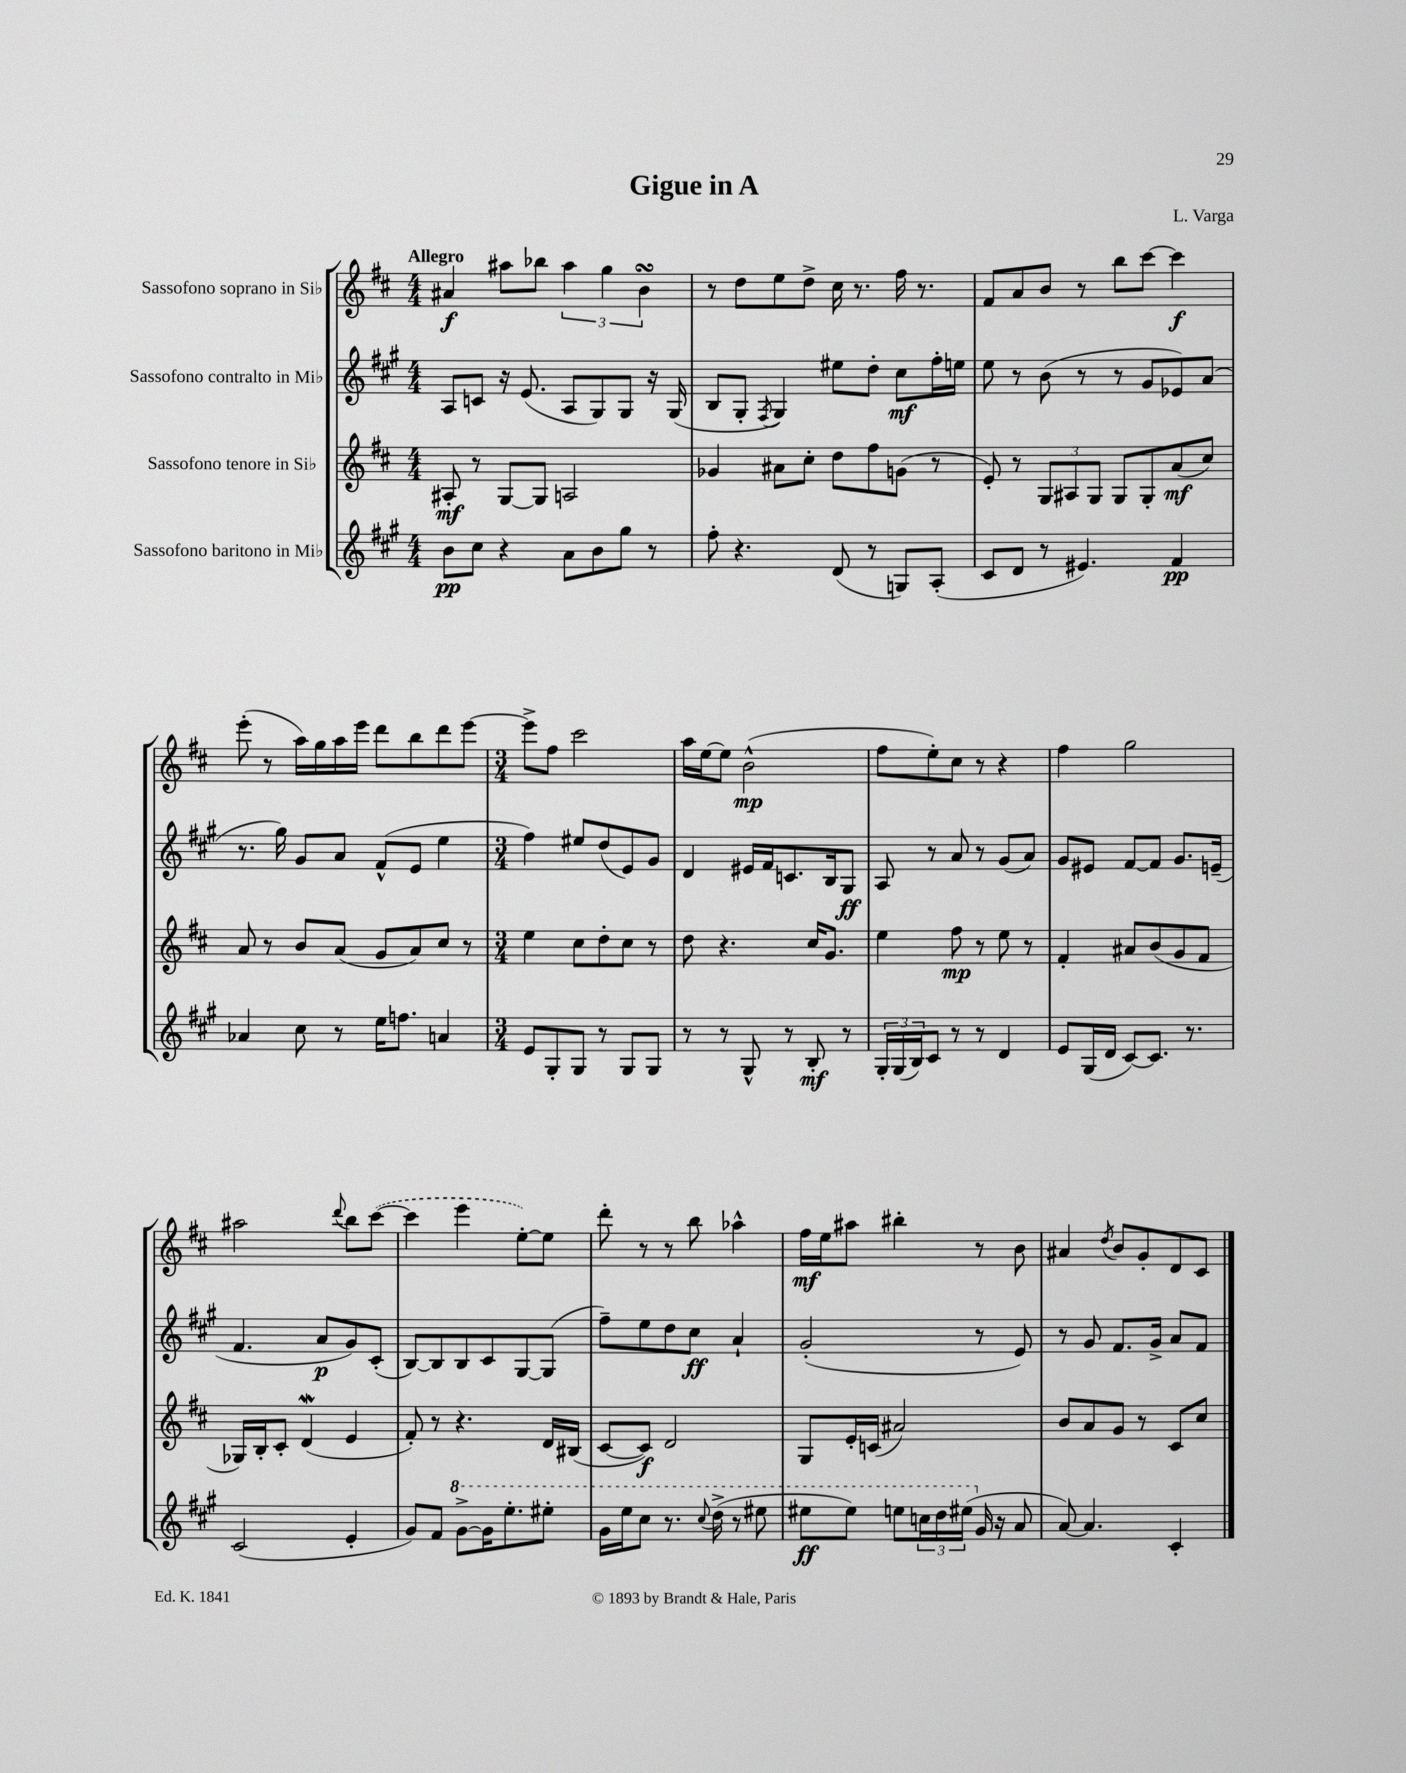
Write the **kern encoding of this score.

**kern	**dynam	**kern	**dynam	**kern	**dynam	**kern	**dynam
*part4	*part4	*part3	*part3	*part2	*part2	*part1	*part1
*staff4	*staff4	*staff3	*staff3	*staff2	*staff2	*staff1	*staff1
*I"Sassofono baritono in Mi♭	*	*I"Sassofono tenore in Si♭	*	*I"Sassofono contralto in Mi♭	*	*I"Sassofono soprano in Si♭	*
*clefG2	*	*clefG2	*	*clefG2	*	*clefG2	*
*k[f#c#g#]	*	*k[f#c#]	*	*k[f#c#g#]	*	*k[f#c#]	*
*M4/4	*	*M4/4	*	*M4/4	*	*M4/4	*
=1	=1	=1	=1	=1	=1	=1	=1
!	!	!	!	!	!	!LO:TX:a:B:t=Allegro	!
8b\L	pp	8A#X'/	mf	8A/L	.	4a#X/	f
8cc#\J	.	8r	.	8cn/J	.	.	.
4r	.	[8G/L	.	16r	.	8aa#X\L	.
.	.	.	.	(8.e/	.	.	.
.	.	8G/J]	.	.	.	8bb-X\J	.
8a\L	.	2An/	.	8A/L	.	6aa#\	.
8b\	.	.	.	8G#/)	.	.	.
.	.	.	.	.	.	6gg\	.
8gg#\J	.	.	.	8G#/J	.	.	.
.	.	.	.	.	.	6bsSSS\	.
8r	.	.	.	16r	.	.	.
.	.	.	.	(16G#/	.	.	.
=2	=2	=2	=2	=2	=2	=2	=2
8ff#'\	.	4g-X/	.	8B/L	.	8r	.
4.r	.	.	.	8G#'/J	.	8dd\L	.
.	.	.	.	8qF#/	.	.	.
.	.	8a#X\L	.	4G#/)	.	8ee\	.
.	.	8cc#'\J	.	.	.	8dd^\J	.
(8d/	.	8dd\L	.	8ee#X\L	.	16cc#\	.
.	.	.	.	.	.	8.r	.
8r	.	8ff#\	.	8dd'\J	.	.	.
8Gn/L)	.	(8gn\J	.	8cc#\L	mf	16ff#\	.
.	.	.	.	.	.	8.r	.
(8A'/J	.	8r	.	16ff#'\L	.	.	.
.	.	.	.	16een\JJ	.	.	.
=3	=3	=3	=3	=3	=3	=3	=3
8c#/L	.	8e'/)	.	8ee\	.	8f#/L	.
8d/J	.	8r	.	8r	.	8a/	.
8r	.	12G/L	.	(8b\	.	8b/J	.
.	.	12A#X/	.	.	.	.	.
4.e#X/)	.	.	.	8r	.	8r	.
.	.	12G/J	.	.	.	.	.
.	.	8G/L	.	8r	.	8bb\L	.
.	.	8G'/	.	8g#/L	.	[8ccc#\J	.
4f#/	pp	(8a/	mf	8e-X/)	.	4ccc#\]	f
.	.	8cc#/J)	.	(8a/J	.	.	.
!!LO:LB:g=z
=4	=4	=4	=4	=4	=4	=4	=4
4a-X/	.	8a/	.	8.r	.	(8eee'\	.
.	.	8r	.	.	.	8r	.
.	.	.	.	16gg#\)	.	.	.
8cc#\	.	8b/L	.	8g#/L	.	16aa\LL)	.
.	.	.	.	.	.	16gg\	.
8r	.	(8a/J	.	8a/J	.	16aa\	.
.	.	.	.	.	.	16eee\JJ	.
16ee\KL	.	8g/L	.	(8f#^^/L	.	8ddd\L	.
8.ffn\J	.	.	.	.	.	.	.
.	.	8a/)	.	8e/J	.	8bb\	.
4an/	.	8cc#/J	.	4ee\	.	8ddd\	.
.	.	8r	.	.	.	[8eee\J	.
=5	=5	=5	=5	=5	=5	=5	=5
*M3/4	*	*M3/4	*	*M3/4	*	*M3/4	*
8e/L	.	4ee\	.	4ff#\)	.	8eee^\L]	.
8G#'/	.	.	.	.	.	8ff#\J	.
8G#/J	.	8cc#\L	.	8ee#X/L	.	2ccc#\	.
8r	.	8dd'\	.	(8dd/	.	.	.
8G#/L	.	8cc#\J	.	8e/)	.	.	.
8G#/J	.	8r	.	8g#/J	.	.	.
=6	=6	=6	=6	=6	=6	=6	=6
8r	.	8dd\	.	4d/	.	16aa\LL	.
.	.	.	.	.	.	[16ee\J	.
8r	.	4.r	.	.	.	8ee\J]	.
8G#^^/	.	.	.	16e#X/LL	.	(2b^^\	mp
.	.	.	.	16f#/J	.	.	.
8r	.	.	.	8.cn/	.	.	.
8B'/	mf	16cc#/KL	.	.	.	.	.
.	.	8.g/J	.	16B/k	.	.	.
8r	.	.	.	8G#/J	ff	.	.
=7	=7	=7	=7	=7	=7	=7	=7
24G#'/LL	.	4ee\	.	8A/	.	8ff#\L	.
(24G#/	.	.	.	.	.	.	.
24B/J)	.	.	.	.	.	.	.
8c#/J	.	.	.	8r	.	8ee'\)	.
8r	.	8ff#\	mp	8a/	.	8cc#\J	.
8r	.	8r	.	8r	.	8r	.
4d/	.	8ee\	.	(8g#/L	.	4r	.
.	.	8r	.	8a/J)	.	.	.
=8	=8	=8	=8	=8	=8	=8	=8
8e/L	.	4f#'/	.	8g#/L	.	4ff#\	.
(16G#/L	.	.	.	8e#X/J	.	.	.
16d/JJ	.	.	.	.	.	.	.
[8c#/L)	.	8a#X/L	.	[8f#/L	.	2gg\	.
8.c#/J]	.	(8b/	.	8f#/J]	.	.	.
.	.	8g/	.	8.g#/L	.	.	.
8.r	.	.	.	.	.	.	.
.	.	8f#/J	.	.	.	.	.
.	.	.	.	(16en~/Jk	.	.	.
!!LO:LB:g=z
=9	=9	=9	=9	=9	=9	=9	=9
(2c#/	.	16G-X/LL)	.	4.f#/	.	2aa#X\	.
.	.	16B'/J	.	.	.	.	.
.	.	8c#'/J	.	.	.	.	.
.	.	(4dw/	.	.	.	.	.
.	.	.	.	8a/L	p	.	.
.	.	.	.	.	.	8qqddd/	.
4e'/	.	4e/	.	8g#/)	.	8bb\L	.
.	.	.	.	(8c#'/J	.	([8ccc#\J	.
=10	=10	=10	=10	=10	=10	=10	=10
8g#/L)	.	8f#'/)	.	[8B/L)	.	4ccc#\]	.
8f#/J	.	8r	.	8B/]	.	.	.
*8va	*	*	*	*	*	*	*
[8gg#^\L	.	4.r	.	8B/	.	4eee\	.
16gg#\K]	.	.	.	8c#/	.	.	.
8.eee'\	.	.	.	.	.	.	.
.	.	.	.	[8G#/	.	[8ee'\L)	.
8eee#X'\J	.	16d/LL	.	(8G#/J]	.	8ee\J]	.
.	.	(16B#X/JJ	.	.	.	.	.
=11	=11	=11	=11	=11	=11	=11	=11
16gg#\LL	.	[8c#/L	.	8ff#~\L)	.	8ddd'\	.
16eee\J	.	.	.	.	.	.	.
8ccc#\J	.	8c#/J])	f	8ee\	.	8r	.
8.r	.	2d/	.	8dd\	.	8r	.
.	.	.	.	8cc#\J	ff	8bb\	.
8qqccc#/	.	.	.	.	.	.	.
(16ddd^\	.	.	.	.	.	.	.
8r	.	.	.	4a`/	.	4aa-X^^\	.
8eee#X\	.	.	.	.	.	.	.
=12	=12	=12	=12	=12	=12	=12	=12
8eee#X\L	ff	8G/L	.	(2g#'/	.	16ff#\LL	mf
.	.	.	.	.	.	16ee\J	.
8eee#\J)	.	16e'/L	.	.	.	8aa#X\J	.
.	.	(16cn/JJ	.	.	.	.	.
8eeen\L	.	2a#X/)	.	.	.	4bb#X'\	.
24cccn\L	.	.	.	.	.	.	.
24ddd\	.	.	.	.	.	.	.
(24eee#X\JJ	.	.	.	.	.	.	.
*X8va	*	*	*	*	*	*	*
16g#/	.	.	.	8r	.	8r	.
16r	.	.	.	.	.	.	.
8a/	.	.	.	8e/)	.	8b\	.
=13	=13	=13	=13	=13	=13	=13	=13
[8a/)	.	8b/L	.	8r	.	4a#X/	.
4.a/]	.	8a/	.	8g#/	.	.	.
.	.	.	.	.	.	8qdd/	.
.	.	8g/J	.	8.f#/L	.	8b/L	.
.	.	8r	.	.	.	8g'/	.
.	.	.	.	16g#^/Jk	.	.	.
4c#'/	.	8c#/L	.	8a/L	.	8d/	.
.	.	8cc#/J	.	8f#/J	.	8c#/J	.
==	==	==	==	==	==	==	==
*-	*-	*-	*-	*-	*-	*-	*-
